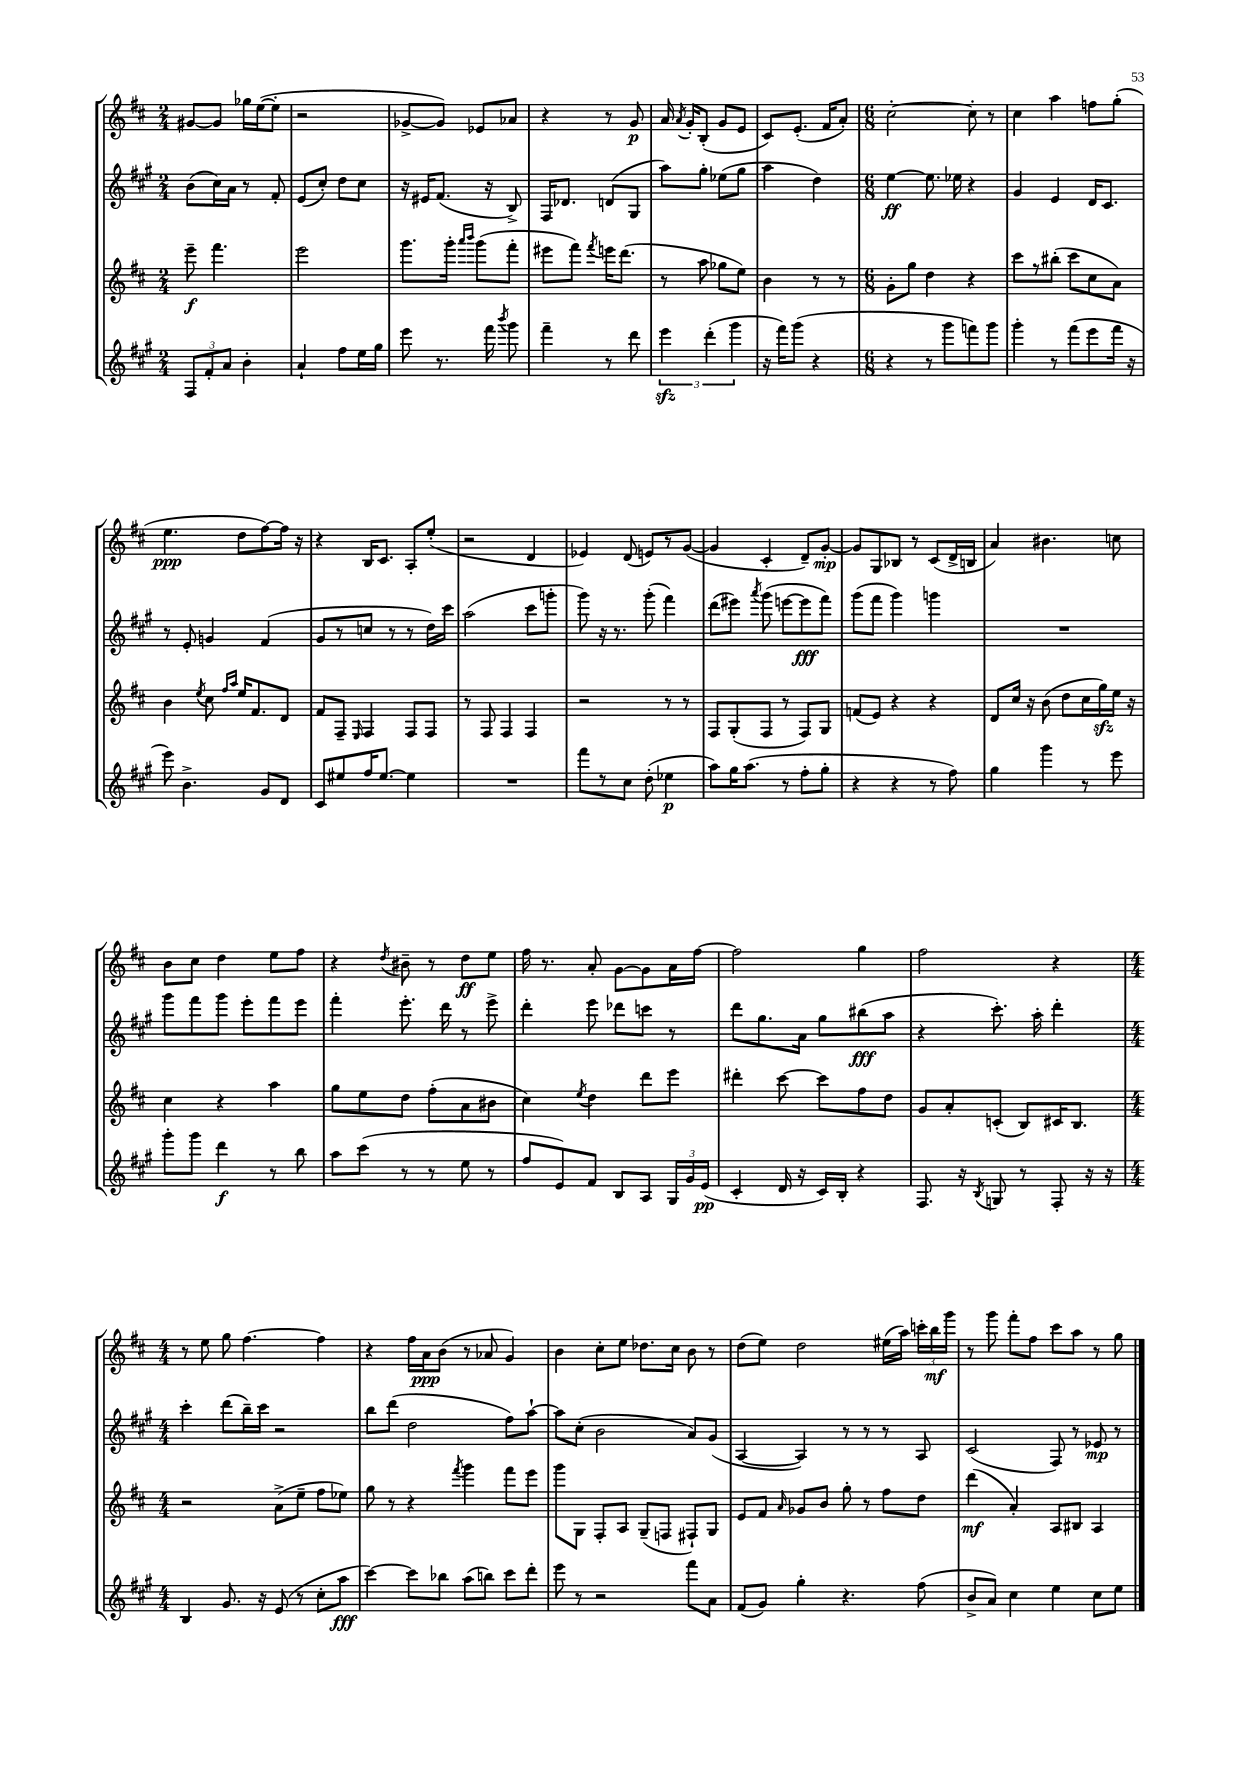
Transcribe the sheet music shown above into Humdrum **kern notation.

**kern	**dynam	**kern	**dynam	**kern	**dynam	**kern	**dynam
*part4	*part4	*part3	*part3	*part2	*part2	*part1	*part1
*staff4	*staff4	*staff3	*staff3	*staff2	*staff2	*staff1	*staff1
*clefG2	*	*clefG2	*	*clefG2	*	*clefG2	*
*k[f#c#g#]	*	*k[f#c#]	*	*k[f#c#g#]	*	*k[f#c#]	*
*M2/4	*	*M2/4	*	*M2/4	*	*M2/4	*
=110	=110	=110	=110	=110	=110	=110	=110
12F#/L	.	8eee~\	f	(8b\L	.	[8g#X/L	.
12f#'/	.	.	.	.	.	.	.
.	.	4.fff#\	.	16cc#\L)	.	8g#/J]	.
12a/J	.	.	.	.	.	.	.
.	.	.	.	16a\JJ	.	.	.
4b'\	.	.	.	8r	.	16gg-X\LL	.
.	.	.	.	.	.	([16ee\J	.
.	.	.	.	8f#'/	.	8ee'\J]	.
=111	=111	=111	=111	=111	=111	=111	=111
4a`/	.	2eee\	.	(8e/L	.	2r	.
.	.	.	.	8cc#'/J)	.	.	.
8ff#\L	.	.	.	8dd\L	.	.	.
16ee\L	.	.	.	8cc#\J	.	.	.
16gg#\JJ	.	.	.	.	.	.	.
=112	=112	=112	=112	=112	=112	=112	=112
8eee\	.	8.ggg\L	.	16r	.	[8g-X^/L	.
.	.	.	.	16e#X/KL	.	.	.
8.r	.	.	.	(8.f#/J	.	8g-/J])	.
.	.	16ggg'\Jk	.	.	.	.	.
.	.	16qqaaa/LL	.	.	.	.	.
.	.	16qqbbb/JJ	.	.	.	.	.
.	.	(8ggg\L	.	.	.	8e-X/L	.
16fff#\	.	.	.	16r	.	.	.
8qbbb/	.	.	.	.	.	.	.
8ggg#\	.	8fff#'\J	.	8B^/)	.	8a-X/J	.
=113	=113	=113	=113	=113	=113	=113	=113
4fff#~\	.	8eee#X\L	.	16F#/KL	.	4r	.
.	.	.	.	8.d-X/J	.	.	.
.	.	8fff#\J)	.	.	.	.	.
.	.	8qfff#/	.	.	.	.	.
8r	.	16eeen\KL	.	(8dn/L	.	8r	.
.	.	(8.ddd\J	.	.	.	.	.
8ddd\	.	.	.	8G#/J	.	8g/	p
=114	=114	=114	=114	=114	=114	=114	=114
6eeezz\	.	8r	.	8aa\L)	.	16a/	.
.	.	.	.	.	.	8qa/	.
.	.	.	.	.	.	16g'/KL	.
.	.	8aa\	.	8gg#'\J	.	(8B'/J	.
(6ddd'\	.	.	.	.	.	.	.
.	.	8gg-X\L	.	(8ee-X\L	.	8g/L	.
6ggg#\	.	.	.	.	.	.	.
.	.	8ee\J)	.	8gg#\J	.	8e/J	.
=115	=115	=115	=115	=115	=115	=115	=115
16r	.	4b\	.	4aa\	.	8c#/L)	.
16fff#\KL)	.	.	.	.	.	.	.
(8ggg#\J	.	.	.	.	.	(8.e'/J	.
4r	.	8r	.	4dd\)	.	.	.
.	.	.	.	.	.	16f#/KL	.
.	.	8r	.	.	.	8a'/J)	.
=116	=116	=116	=116	=116	=116	=116	=116
*M6/8	*	*M6/8	*	*M6/8	*	*M6/8	*
4r	.	8g'\L	.	[4ee\	ff	[2cc#'\	.
.	.	8gg\J	.	.	.	.	.
8r	.	4dd\	.	8.ee\]	.	.	.
8ggg#\L	.	.	.	.	.	.	.
.	.	.	.	16ee-X\	.	.	.
8fffn\)	.	4r	.	4r	.	8cc#'\]	.
8ggg#\J	.	.	.	.	.	8r	.
=117	=117	=117	=117	=117	=117	=117	=117
4ggg#'\	.	8ccc#\L	.	4g#/	.	4cc#\	.
.	.	8r	.	.	.	.	.
8r	.	(8bb#X'\J	.	4e/	.	4aa\	.
(8fff#\L	.	8ccc#\L	.	.	.	.	.
8eee\	.	8cc#\	.	16d/KL	.	8ffn\L	.
.	.	.	.	8.c#/J	.	.	.
16fff#\Jk	.	8a\J)	.	.	.	(8gg'\J	.
16r	.	.	.	.	.	.	.
!!LO:LB:g=z
=118	=118	=118	=118	=118	=118	=118	=118
8eee\)	.	4b\	.	8r	.	4.ee\	ppp
4.b^\	.	.	.	8e'/	.	.	.
.	.	8qee/	.	.	.	.	.
.	.	8cc#\	.	4gn/	.	.	.
.	.	16qqff#/LL	.	.	.	.	.
.	.	16qqaa/JJ	.	.	.	.	.
.	.	16ee/KL	.	.	.	8dd\L	.
.	.	8.f#/	.	.	.	.	.
8g#/L	.	.	.	(4f#/	.	[8ff#\)	.
8d/J	.	8d/J	.	.	.	16ff#\Jk]	.
.	.	.	.	.	.	16r	.
=119	=119	=119	=119	=119	=119	=119	=119
8c#/L	.	8f#/L	.	8g#/L	.	4r	.
8ee#X/	.	8F#~/J	.	8r	.	.	.
.	.	16qqE/	.	.	.	.	.
16ff#/K	.	4F#/	.	8ccn/J	.	16B/KL	.
[8.ee#/J	.	.	.	.	.	8.c#/J	.
.	.	.	.	8r	.	.	.
4ee#\]	.	8F#/L	.	8r	.	8A'/L	.
.	.	8F#/J	.	16dd\LL)	.	(8ee'/J	.
.	.	.	.	16ccc#\JJ	.	.	.
=120	=120	=120	=120	=120	=120	=120	=120
2.r	.	8r	.	(2aa\	.	2r	.
.	.	8F#/	.	.	.	.	.
.	.	4F#/	.	.	.	.	.
.	.	4F#/	.	8ccc#\L	.	4d/	.
.	.	.	.	8gggn'\J	.	.	.
=121	=121	=121	=121	=121	=121	=121	=121
8fff#\L	.	2r	.	8ggg#\)	.	4e-X/)	.
8r	.	.	.	16r	.	.	.
.	.	.	.	8.r	.	.	.
8cc#\J	.	.	.	.	.	(8d/	.
(8dd'\	.	.	.	(8ggg#'\	.	8en/L)	.
4ee-X\	p	8r	.	4fff#\)	.	8r	.
.	.	8r	.	.	.	([8g/J	.
=122	=122	=122	=122	=122	=122	=122	=122
8aa\L)	.	8F#/L	.	(8ddd\L	.	4g/]	.
16gg#\K	.	(8G'/	.	8eee#X\J)	.	.	.
(8.aa\J	.	.	.	.	.	.	.
.	.	.	.	8qaaa/	.	.	.
.	.	8F#/J	.	(8ggg#\	.	4c#'/	.
8r	.	8r	.	[8eeen\L	.	.	.
8ff#'\L	.	8F#/L)	.	8eee\]	fff	8d~/L)	.
8gg#'\J	.	8G/J	.	8fff#\J)	.	[8g'/J	mp
=123	=123	=123	=123	=123	=123	=123	=123
4r	.	(8fn/L	.	(8ggg#\L	.	8g/L]	.
.	.	8e/J)	.	8fff#\J	.	8G/	.
4r	.	4r	.	4ggg#\)	.	8B-X/J	.
.	.	.	.	.	.	8r	.
8r	.	4r	.	4gggn\	.	(8c#/L	.
8ff#\)	.	.	.	.	.	16d^/L	.
.	.	.	.	.	.	16Bn/JJ	.
=124	=124	=124	=124	=124	=124	=124	=124
4gg#\	.	8d/L	.	2.r	.	4a/)	.
.	.	16cc#/Jk	.	.	.	.	.
.	.	16r	.	.	.	.	.
4ggg#\	.	(8b\	.	.	.	4.b#X\	.
.	.	8dd\L	.	.	.	.	.
8r	.	16cc#\L	.	.	.	.	.
.	.	16ggzz\)	.	.	.	.	.
8eee\	.	16ee\JJ	.	.	.	8ccn\	.
.	.	16r	.	.	.	.	.
!!LO:LB:g=z
=125	=125	=125	=125	=125	=125	=125	=125
8ggg#'\L	.	4cc#\	.	8ggg#\L	.	8b\L	.
8ggg#\J	.	.	.	8fff#\	.	8cc#\J	.
4ddd\	f	4r	.	8ggg#\J	.	4dd\	.
.	.	.	.	8eee'\L	.	.	.
8r	.	4aa\	.	8fff#\	.	8ee\L	.
8bb\	.	.	.	8eee\J	.	8ff#\J	.
=126	=126	=126	=126	=126	=126	=126	=126
8aa\L	.	8gg\L	.	4fff#'\	.	4r	.
(8ccc#\J	.	8ee\	.	.	.	.	.
.	.	.	.	.	.	8qdd/	.
8r	.	8dd\J	.	8.eee'\	.	8b#X~\	.
8r	.	(8ff#'\L	.	.	.	8r	.
.	.	.	.	16ddd\	.	.	.
8ee\	.	8a\	.	8r	.	8dd\L	ff
8r	.	8b#X\J	.	8eee^\	.	8ee\J	.
=127	=127	=127	=127	=127	=127	=127	=127
8ff#/L	.	4cc#\)	.	4ddd'\	.	16ff#\	.
.	.	.	.	.	.	8.r	.
8e/)	.	.	.	.	.	.	.
.	.	8qee/	.	.	.	.	.
8f#/J	.	4dd\	.	8eee\	.	8a'/	.
8B/L	.	.	.	8ddd-X\L	.	[8g\L	.
8A/J	.	8ddd\L	.	8cccn\J	.	8g\]	.
24G#/LL	.	8eee\J	.	8r	.	16a\L	.
24g#/	.	.	.	.	.	.	.
.	.	.	.	.	.	[16ff#\JJ	.
(24e/JJ	pp	.	.	.	.	.	.
=128	=128	=128	=128	=128	=128	=128	=128
4c#'/	.	4ddd#X'\	.	8ddd\L	.	2ff#\]	.
.	.	.	.	8.gg#\	.	.	.
16d/	.	[8ccc#\	.	.	.	.	.
16r	.	.	.	16a\Jk	.	.	.
16c#/LL)	.	8ccc#\L]	.	8gg#\L	.	.	.
16B'/JJ	.	.	.	.	.	.	.
4r	.	8ff#\	.	(8bb#X\	fff	4gg\	.
.	.	8dd\J	.	8aa\J	.	.	.
=129	=129	=129	=129	=129	=129	=129	=129
8.F#/	.	8g/L	.	4r	.	2ff#\	.
.	.	8a'/	.	.	.	.	.
16r	.	.	.	.	.	.	.
8qB/	.	.	.	.	.	.	.
8Gn/	.	(8cn'/J	.	8.ccc#'\)	.	.	.
8r	.	8B/L)	.	.	.	.	.
.	.	.	.	16aa'\	.	.	.
8F#'/	.	16c#X/K	.	4ddd'\	.	4r	.
.	.	8.B/J	.	.	.	.	.
16r	.	.	.	.	.	.	.
16r	.	.	.	.	.	.	.
!!LO:LB:g=z
=130	=130	=130	=130	=130	=130	=130	=130
*M4/4	*	*M4/4	*	*M4/4	*	*M4/4	*
4B/	.	2r	.	4ccc#'\	.	8r	.
.	.	.	.	.	.	8ee\	.
8.g#/	.	.	.	(8ddd\L	.	8gg\	.
.	.	.	.	16bb~\L)	.	[4.ff#\	.
16r	.	.	.	16ccc#\JJ	.	.	.
(8e/	.	(8a^\L	.	2r	.	.	.
8r	.	8ee~\J	.	.	.	.	.
8cc#'\L	.	8ff#\L	.	.	.	4ff#\]	.
8aa\J	fff	8ee-X\J)	.	.	.	.	.
=131	=131	=131	=131	=131	=131	=131	=131
[4ccc#\)	.	8gg\	.	8bb\L	.	4r	.
.	.	8r	.	(8ddd\J	.	.	.
8ccc#\L]	.	4r	.	2dd\	.	16ff#\LL	.
.	.	.	.	.	.	16a\J	ppp
8bb-X\J	.	.	.	.	.	(8b\J	.
.	.	8qfff#/	.	.	.	.	.
(8aa\L	.	4ggg\	.	.	.	8r	.
8bbn\J)	.	.	.	.	.	8a-X/	.
8ccc#\L	.	8fff#\L	.	8ff#\L)	.	4g/)	.
8ddd'\J	.	8eee\J	.	[8aa`\J	.	.	.
=132	=132	=132	=132	=132	=132	=132	=132
8eee\	.	8ggg\L	.	8aa\L]	.	4b\	.
8r	.	8G\J	.	(8cc#'\J	.	.	.
2r	.	8F#'/L	.	2b\	.	8cc#'\L	.
.	.	8A/J	.	.	.	8ee\J	.
.	.	(8G~/L	.	.	.	8.dd-X\L	.
.	.	8Fn/J	.	.	.	.	.
.	.	.	.	.	.	16cc#\Jk	.
8fff#\L	.	8F#X`/L)	.	8a/L)	.	8b\	.
8a\J	.	8G/J	.	(8g#/J	.	8r	.
=133	=133	=133	=133	=133	=133	=133	=133
(8f#/L	.	8e/L	.	[4A/	.	(8dd\L	.
8g#/J)	.	8f#/J	.	.	.	8ee\J)	.
.	.	16qqa/	.	.	.	.	.
4gg#'\	.	8g-X/L	.	4A/])	.	2dd\	.
.	.	8b/J	.	.	.	.	.
4.r	.	8gg'\	.	8r	.	.	.
.	.	8r	.	8r	.	.	.
.	.	8ff#\L	.	8r	.	(16ee#X\LL	.
.	.	.	.	.	.	16aa\JJ)	.
(8ff#\	.	8dd\J	.	8A/	.	24cccn'\LL	.
.	.	.	.	.	.	24bb\	mf
.	.	.	.	.	.	24ggg\JJ	.
=134	=134	=134	=134	=134	=134	=134	=134
8b^/L	.	(4ddd\	mf	(2c#/	.	8r	.
8a/J)	.	.	.	.	.	8ggg\	.
4cc#\	.	4a'/)	.	.	.	8fff#'\L	.
.	.	.	.	.	.	8ff#\J	.
4ee\	.	8A/L	.	8F#/)	.	8ccc#\L	.
.	.	8B#X/J	.	8r	.	8aa\J	.
8cc#\L	.	4A/	.	8e-X/	mp	8r	.
8ee\J	.	.	.	8r	.	8gg\	.
==	==	==	==	==	==	==	==
*-	*-	*-	*-	*-	*-	*-	*-
